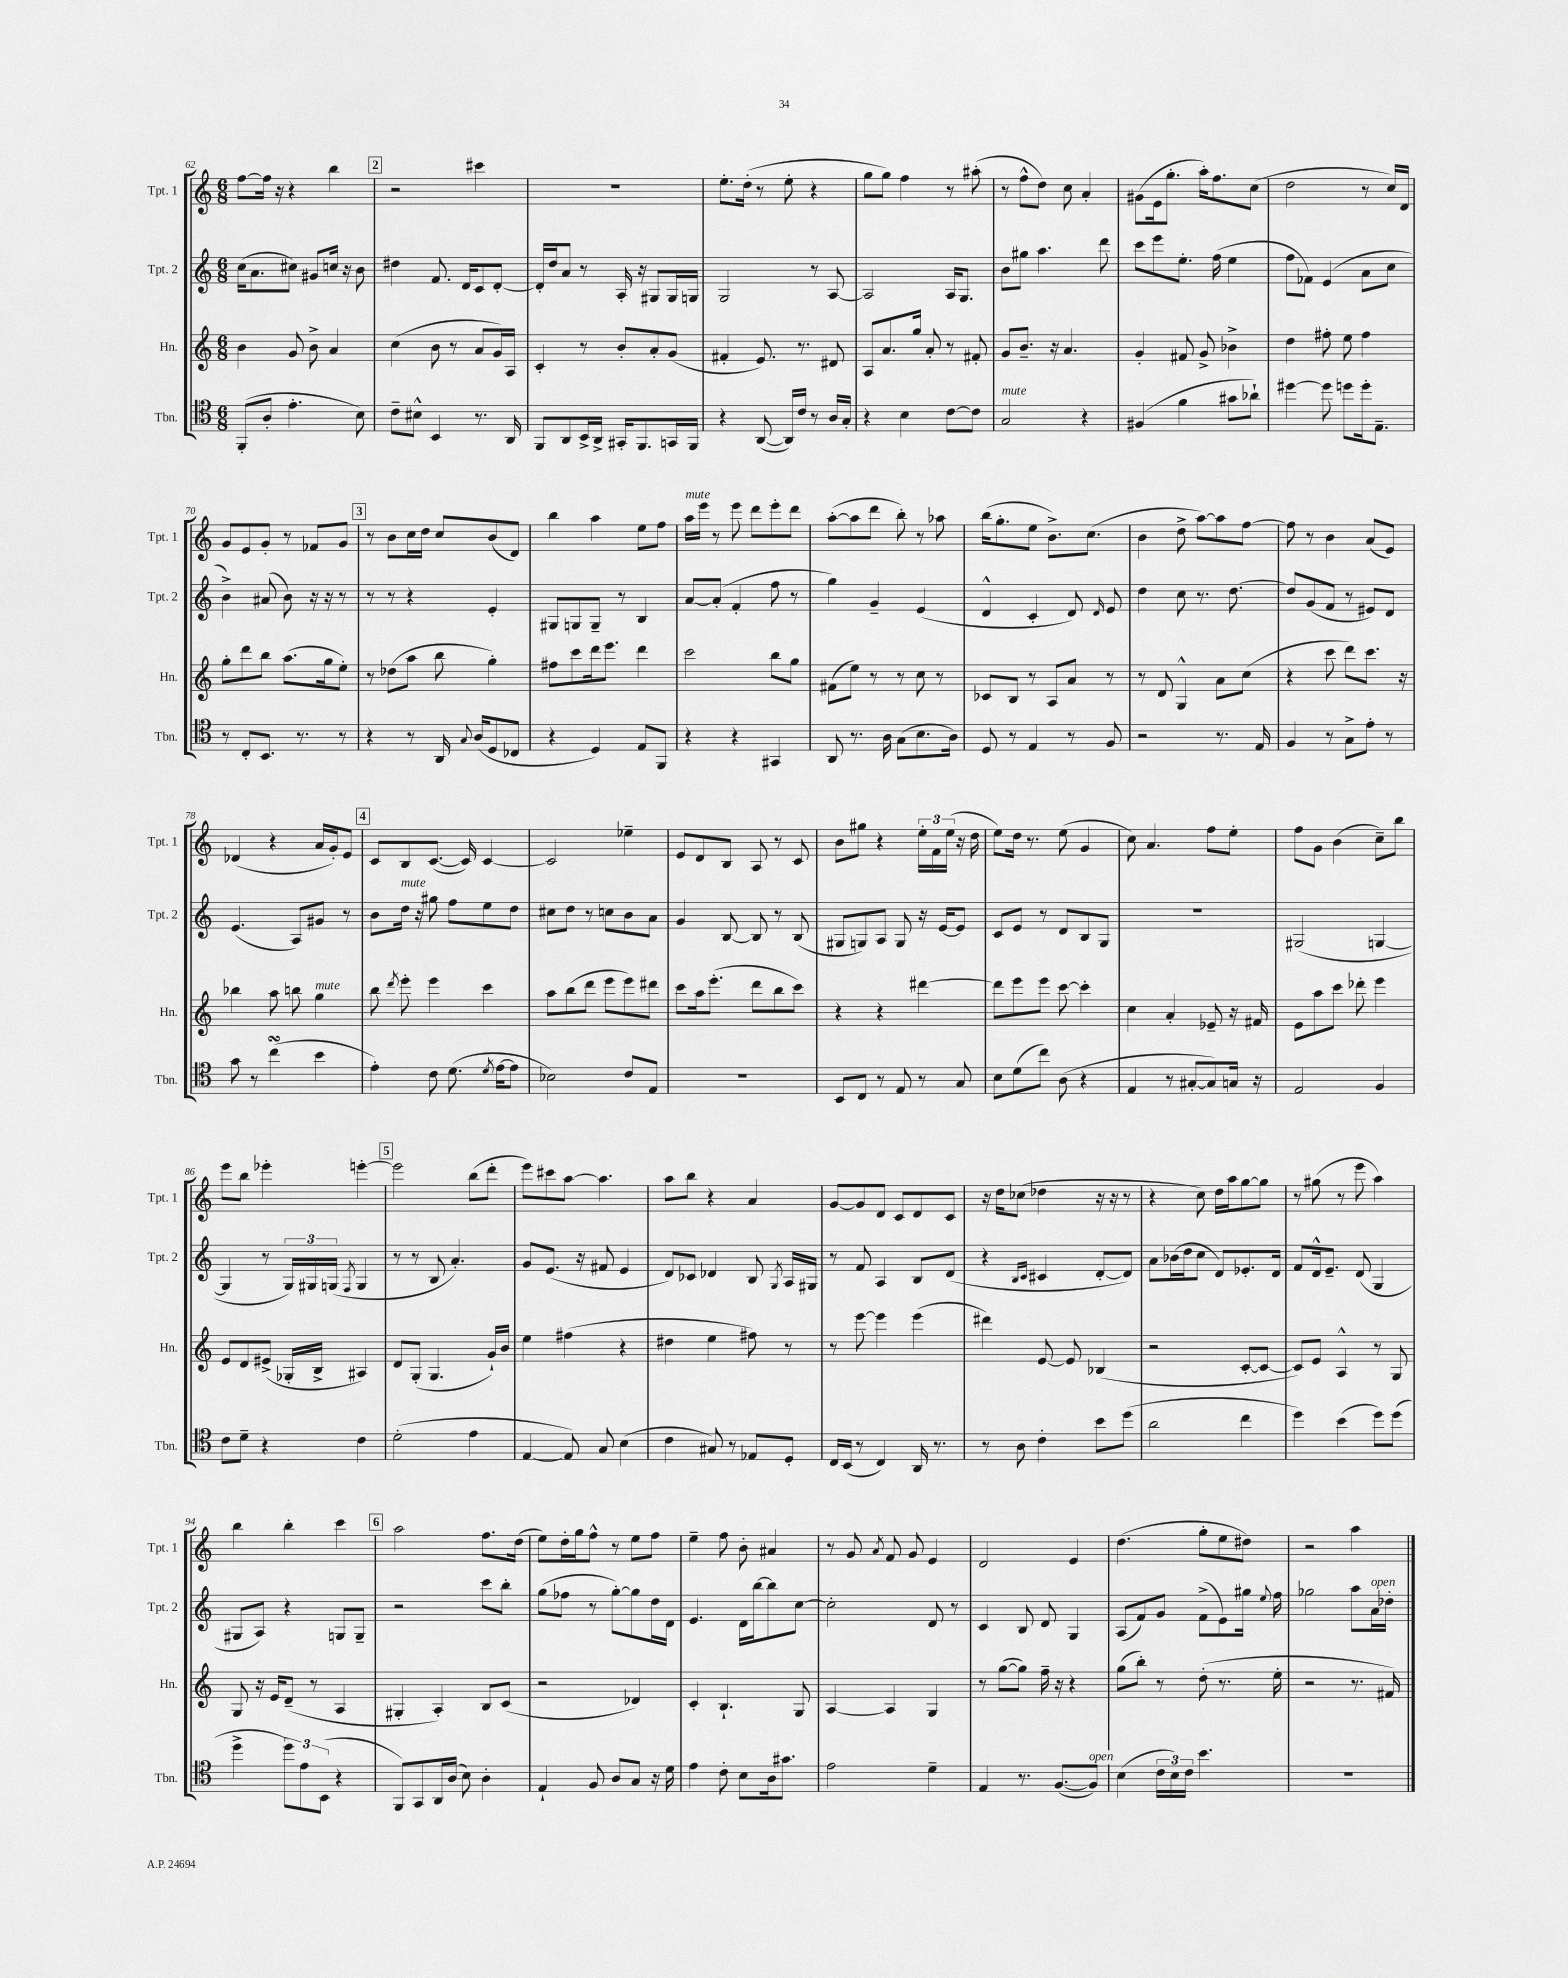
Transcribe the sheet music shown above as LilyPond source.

<<
\new StaffGroup <<
\new Staff = "s0" \with { instrumentName = "Tpt. 1" shortInstrumentName = "Tpt. 1" } {
    \clef treble \key c \major \numericTimeSignature \time 6/8
    \autoBeamOff f''8[~ f''16] r16 r4 b''4 |
    \mark \markup { \box "2" } r2 cis'''4 |
    R2. |
    e''8.[-. d''16]-.( r8 e''8-. r4 |
    g''8[ g''8]) f''4 r8 ais''8-.( |
    r8 f''8[-^ d''8]) c''8 a'4-. |
    gis'8[( e'16 g''8.]-. a''16[-.) f''8. c''8]( |
    d''2 r8 c''16[) d'16] |
    g'8[ e'8 g'8]-. r8 fes'8[ g'8] |
    \mark \markup { \box "3" } r8 b'8[ c''16 d''16] c''8[ b'8( d'8]) |
    b''4 a''4 e''8[ f''8] |
    a''16[^\markup { \italic "mute" } e'''16] r8 e'''8 d'''8[ e'''8-. d'''8] |
    a''8[~-.( a''8 d'''8] b''8-.) r8 aes''8 |
    b''16[( g''8.-. e''8] b'8.[->) c''8.]( |
    b'4 d''8-> a''8[~) a''8 f''8]~ |
    f''8 r8 b'4 a'8[( e'8]) |
    des'4( r4 a'16[ g'16-.) e'8] |
    \mark \markup { \box "4" } c'8[ b8 c'8.]~( c'16) c'4~ |
    c'2 ees''4-- |
    e'8[ d'8 b8] a8 r8 c'8 |
    b'8[ gis''8] r4 \tuplet 3/2 { e''16[-. f'16 e''16]( } r16 d''16 |
    e''8[) d''16] r8. e''8( g'4 |
    c''8) a'4. f''8[ e''8]-. |
    f''8[ g'8] b'4( c''8[--) b''8] |
    e'''8[ b''8] ees'''4-. e'''4~-. |
    \mark \markup { \box "5" } e'''2 b''8[( d'''8]-. |
    e'''8[) cis'''8 a''8]~ a''4. |
    a''8[ b''8] r4 a'4 |
    g'8[~ g'8 d'8] c'8[ d'8 c'8] |
    r16 d''16[ ces''8]( des''4 r16 r16 r8 |
    r4 c''8) d''16[ a''16 g''8~ g''8] |
    r8 gis''8( r8 e'''8 a''4) |
    b''4 b''4-. c'''4 |
    \mark \markup { \box "6" } a''2 f''8.[ d''16]( |
    e''8[) d''16-. g''16 f''8]-^ r8 e''8[ f''8] |
    e''4-- f''8 b'8-. ais'4 |
    r8 g'8 \acciaccatura { a'8 } f'8 g'8 e'4 |
    d'2 e'4 |
    d''4.( g''8[-. e''8 dis''8]) |
    r2 a''4 \bar "|." |
}
\new Staff = "s1" \with { instrumentName = "Tpt. 2" shortInstrumentName = "Tpt. 2" } {
    \clef treble \key c \major \numericTimeSignature \time 6/8
    \autoBeamOff c''16[( a'8. cis''8]) gis'8[ c''16] r16 b'8 |
    \mark \markup { \box "2" } dis''4 f'8. d'16[ c'8 d'8]~-. |
    d'16[-. d''16 a'8] r8 a16-. r16 gis8[ gis16 g16] |
    g2 r8 a8~ |
    a2 a16[ g8.] |
    b'8[ gis''8] a''4. d'''8 |
    c'''8[ e'''8 e''8.]-. f''16( e''4 |
    f''8[ fes'8]) e'4( a'8[ c''8] |
    b'4->) ais'8( b'8) r16 r16 r8 |
    \mark \markup { \box "3" } r8 r8 r4 e'4-. |
    gis8[ g8 g8]-- r8 b4 |
    a'8[~ a'8]-.( f'4-. f''8 r8 |
    g''4) g'4-- e'4( |
    d'4-^ c'4-. d'8) \grace { d'16 } e'8 |
    d''4 c''8 r8. d''8.~ |
    d''8[ g'8( f'8] r8 eis'8[) d'8] |
    e'4.( a8[) gis'8] r8 |
    \mark \markup { \box "4" } b'8[ d''16]^\markup { \italic "mute" } r16 gis''8 f''8[ e''8 d''8] |
    cis''8[ d''8] r8 c''8[ b'8 a'8] |
    g'4 b8~ b8 r8 b8( |
    gis8[ g8) a8] g8 r16 e'16[~ e'8] |
    c'8[ e'8] r8 d'8[ b8 g8] |
    R2. |
    gis2( g4~ |
    g4 r8 \tuplet 3/2 { g16[) gis16 g16]( } \acciaccatura { f8 } g4 |
    \mark \markup { \box "5" } r8 r8 b8 a'4.-.) |
    g'8[ e'8.]( r16 fis'8 e'4 |
    d'8[) ces'8] des'4 b8 \acciaccatura { g8 } a16[ gis16] |
    r8 f'8 a4 b8[ d'8]( |
    r4 \grace { b16[ c'16] } cis'4 d'8[~-. d'8]) |
    a'8[ bes'16( d''16 c''8] d'8[) ees'8.-. d'16] |
    f'8[ d'16-^ e'8.]-- d'8( g4 |
    gis8[ a8]) r4 g8[ g8]-- |
    \mark \markup { \box "6" } r2 c'''8[ b''8]-. |
    g''8[( fes''8] r8 g''8[~-.) g''8 d''16 d'16] |
    e'4. d'16[ b''16~ b''8 c''8]~ |
    c''2-. d'8 r8 |
    c'4 b8 d'8 g4 |
    a8[( f'8) g'8] f'8[->( e'8) gis''16] \appoggiatura { e''8 } f''16 |
    ges''2 a''8[ a'16^\markup { \italic "open" } des''16]-. \bar "|." |
}
\new Staff = "s2" \with { instrumentName = "Hn." shortInstrumentName = "Hn." } {
    \clef treble \key c \major \numericTimeSignature \time 6/8
    \autoBeamOff b'4 g'8 b'8-> a'4 |
    \mark \markup { \box "2" } c''4( b'8 r8 a'8[ g'16) a16] |
    c'4-. r8 b'8[-. a'8-. g'8]( |
    fis'4-. e'8.) r8. dis'8 |
    a8[ a'8. g''16] a'8-. r8 fis'8-. |
    g'8[ b'8.]-- r16 a'4. |
    g'4-. fis'8 g'8-> bes'4-> |
    d''4 fis''8-. e''8 fis''4 |
    g''8[-. d'''8 b''8] a''8.[( g''16 e''8]-.) |
    \mark \markup { \box "3" } r8 des''8[( a''8] b''8 g''4-.) |
    fis''8[ c'''8 d'''16 e'''8.] d'''4 |
    c'''2 b''8[ g''8] |
    fis'8[( e''8]) r8 r8 c''8 r8 |
    ces'8[ b8] r8 a8[ a'8] r8 |
    r8 d'8 g4-^ a'8[ c''8]( |
    r4 c'''8 d'''8[) c'''8.] r16 |
    bes''4 a''8 b''8 g''4^\markup { \italic "mute" } |
    \mark \markup { \box "4" } b''8 \acciaccatura { d'''8 } e'''8-. e'''4 c'''4 |
    a''8[ b''8( d'''8] e'''8[ e'''8) dis'''8] |
    c'''8[ a''16 e'''8.]-.( d'''8[ b''8 c'''8]) |
    r4 r4 dis'''4~ |
    dis'''8[ e'''8 e'''8] c'''8~ c'''4-. |
    c''4 a'4-. ees'8-- r16 fis'16 |
    e'8[ a''8 c'''8] des'''8-. e'''4 |
    e'8[ d'8 eis'8]->( ges16[-. b16]-> ais4) |
    \mark \markup { \box "5" } d'8[ g8]-.( g4. g'16[-!) b'16] |
    e''4 fis''4( r4 |
    dis''4 e''4 fis''8) r8 |
    r8 e'''8~ e'''4 e'''4( |
    dis'''4) e'8~ e'8 bes4( |
    r2 c'8[~-. c'8]~ |
    c'8[) e'8] a4-^ r8 g8 |
    g8 r16 e'16[ d'8]--( r8 a4 |
    \mark \markup { \box "6" } gis4-. a4-.) b8[ c'8]( |
    r2 des'4) |
    c'4-. b4.-! g8 |
    a4~ a4 g4 |
    r8 g''8[~( g''8]) f''16-- r16 r4 |
    g''8[( b''8]-.) r8 d''8-.( r8. e''16-. |
    r2 r8. fis'16) \bar "|." |
}
\new Staff = "s3" \with { instrumentName = "Tbn." shortInstrumentName = "Tbn." } {
    \clef tenor \key c \major \numericTimeSignature \time 6/8
    \autoBeamOff f,8[-.( a8]-. e'4.-. b8) |
    \mark \markup { \box "2" } c'8[-- bis8]-^ b,4 r8. a,16 |
    f,8[ a,8 b,16-> a,16]-> gis,16[-. f,8. g,16 f,16] |
    r4 a,8~( a,16[) c'16] r8 a16[ g16]-. |
    r4 b4 c'8[~ c'8] |
    g2^\markup { \italic "mute" } r4 |
    fis4( f'4 gis'8[ aes'8]-!) |
    dis''4~ dis''8 d''8[ d''16-. e8.]-- |
    r8 c8[-. b,8.] r8. r8 |
    \mark \markup { \box "3" } r4 r8 a,16 \appoggiatura { g8 } a16[( d8 ces8] |
    r4 d4) e8[ f,8] |
    r4 r4 gis,4 |
    a,8 r8. a16 g8[( b8. a16]) |
    d8 r8 e4 r8 f8 |
    r2 r8. e16 |
    f4 r8 g8[-> e'8]-. r8 |
    g'8 r8 c''4\turn( b'4 |
    \mark \markup { \box "4" } e'4-.) c'8 d'8.( \acciaccatura { d'8 } e'16[~ e'8] |
    bes2) c'8[ e8] |
    R2. |
    b,8[ c8] r8 e8 r8 g8 |
    b8[ d'8( c''8]) a8( r4 |
    e4 r8 gis8[~-. gis8) g16] r16 |
    e2 f4 |
    c'8[ d'8]-- r4 c'4 |
    \mark \markup { \box "5" } d'2-.( e'4 |
    e4~ e8) g8 b4( |
    c'4 gis8) r8 ees8[ d8]-. |
    c16[ b,16]( r8 c4) a,16 r8. |
    r8 a8 c'4-. b'8[ d''8]( |
    a'2 c''4 |
    d''4) b'4( d''8[) d''8]( |
    d''4-> \tuplet 3/2 { d''8[) e'8 b,8]( } r4 |
    \mark \markup { \box "6" } f,8[) g,8 a,16 a16]( b8) a4-. |
    e4-! f8 a8[ g8] r16 d'16 |
    e'4 c'8-. b8[ a16 gis'8.] |
    e'2 d'4-- |
    e4 r8. f8.[~( f8]^\markup { \italic "open" }) |
    b4( \tuplet 3/2 { c'16[ b16) c'16] } b'4. |
    R2. \bar "|." |
}
>>
>>
\layout { \context { \Score currentBarNumber = #62 } }
